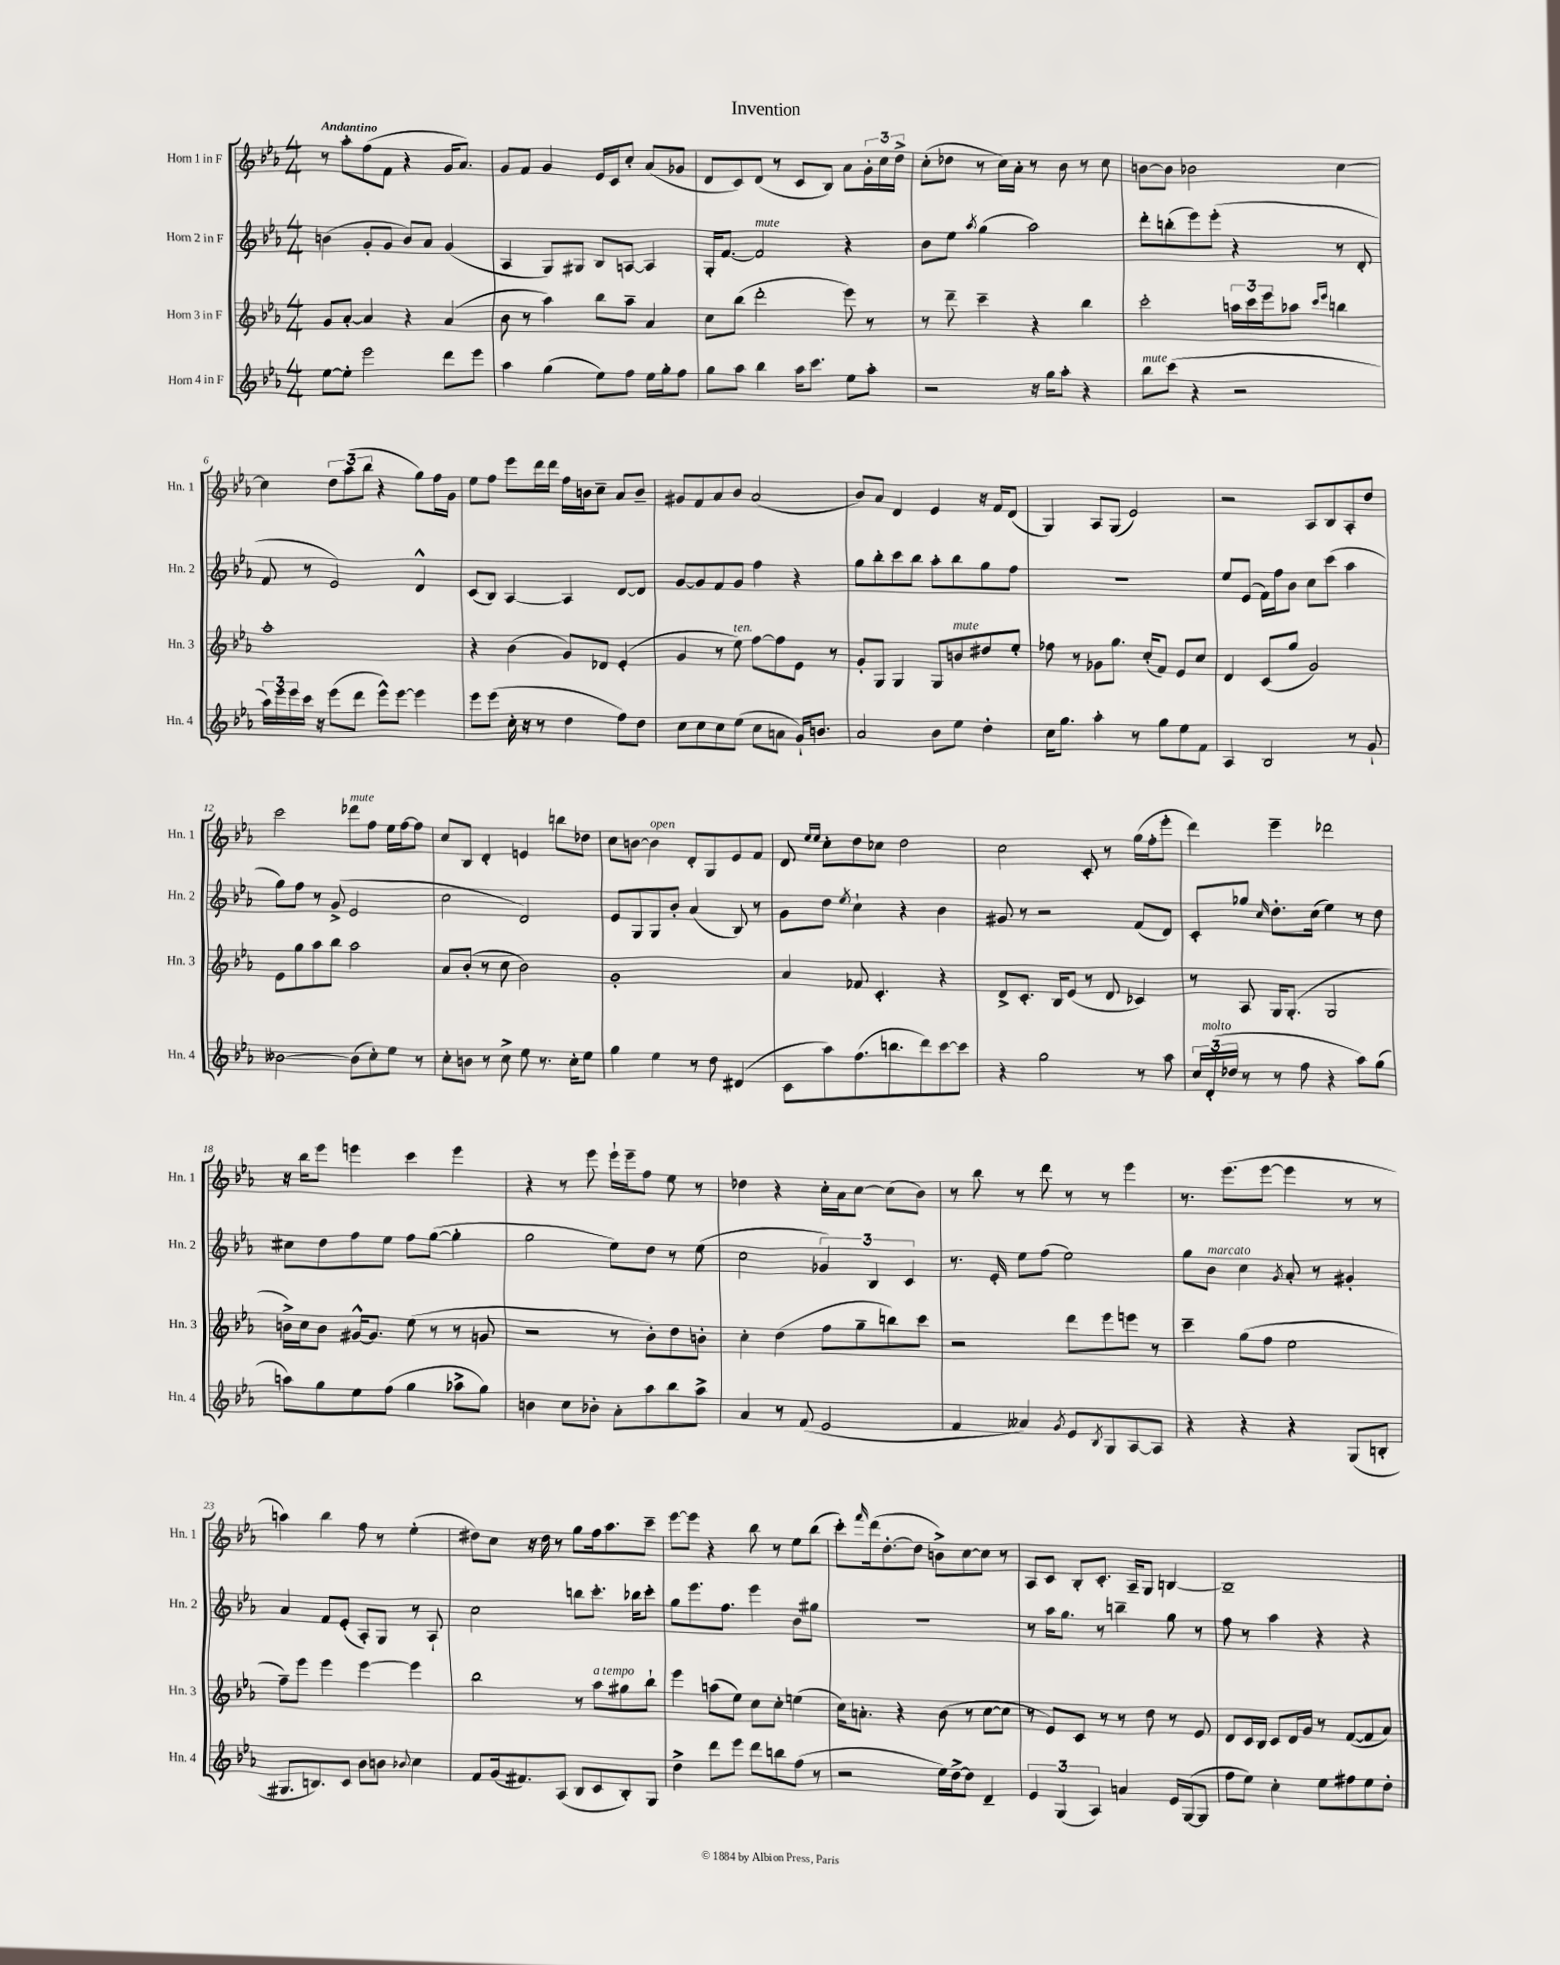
\header { title = "Invention" }
<<
\new StaffGroup <<
\new Staff = "s0" \with { instrumentName = "Horn 1 in F" shortInstrumentName = "Hn. 1" } {
    \clef treble \key ees \major \numericTimeSignature \time 4/4 \tempo "Andantino"
    r8 aes''8-. f''8( f'8 r4 g'16 aes'8.) |
    g'8 f'8 g'4 ees'16 c'16 c''8-. aes'8( ges'8 |
    d'8 c'8) d'8( r8 c'8 bes8) aes'8 \tuplet 3/2 { g'16-. c''16 d''16-> } |
    c''8-.( des''8 r8 c''16) aes'16-. r8 bes'8 r8 c''8 |
    b'8~ b'8 bes'2 c''4~ |
    c''4 \tuplet 3/2 { d''8 aes''8( bes''8 } r4 g''8) f''16 g'16 |
    ees''8 f''8 ees'''8 d'''16 d'''16 f''16 b'16 c''8-- aes'8 b'8-- |
    gis'8 f'8 aes'8 bes'8 aes'2( |
    bes'8) aes'8 d'4 ees'4 r16 f'16 d'8( |
    g4) aes8 g8( ees'2) |
    r2 aes8 bes8 aes8-. d''8 |
    c'''2 des'''8^\markup { \italic "mute" } f''8 ees''16 f''16~ f''8 |
    c''8 bes8 d'4-. e'4 b''8 des''8 |
    c''8 b'8~ b'4^\markup { \italic "open" } d'8-. g8 ees'8 f'8 |
    d'8 \grace { ees''16 ees''16 } c''8-. d''8 ces''8 d''2 |
    c''2 c'8-. r8 g''16( f''16-. ees'''8-. |
    d'''4) ees'''4-- des'''2 |
    r16 bes''16 ees'''8 e'''4 c'''4 e'''4 |
    r4 r8 ees'''8 ees'''16-! ees'''16-- f''8 ees''8 r8 |
    des''4 r4 c''16-. aes'16 c''8~ c''8( bes'8) |
    r8 bes''8 r8 d'''8 r8 r8 ees'''4 |
    r8. ees'''8.( ees'''8~ ees'''4 r8 r8 |
    a''4) bes''4 f''8 r8 ees''4-.( |
    dis''8) c''8 r16 dis''16 r8 g''8 f''16 aes''8. c'''8-- |
    ees'''8~ ees'''8 r4 bes''8 r8 ees''8 bes''8( |
    c'''8-.) \grace { f'''16 } d'''16( d''8.~-. d''8 b'8->) c''8~ c''8 r8 |
    aes8 c'8 bes8-. c'8.-. aes16-- g8 b4~ |
    b1-- \bar "|." |
}
\new Staff = "s1" \with { instrumentName = "Horn 2 in F" shortInstrumentName = "Hn. 2" } {
    \clef treble \key ees \major \numericTimeSignature \time 4/4
    b'4( g'8-. g'8 b'8) aes'8 g'4( |
    aes4 g8) gis8 bes8 a8~ a4 |
    g16-. f'8.~ f'2^\markup { \italic "mute" } r4 |
    bes'8 ees''8 \acciaccatura { aes''8 } g''4( aes''2) |
    d'''8-. b''8-.( ees'''8) ees'''8-.( r4 r8 d'8-. |
    f'8 r8 ees'2) d'4-^ |
    c'8( bes8) aes4~ aes4 d'8~ d'8 |
    g'8~ g'8 f'8 g'8 f''4 r4 |
    g''8 bes''8-. c'''8 bes''8 aes''8-. bes''8 g''8 f''8 |
    R1 |
    ees''8 ees'8( f'16) f''16 bes'8 c''8 c'''8( aes''4 |
    g''8) f''8 r8 g'8->( ees'2 |
    c''2 d'2) |
    ees'8 g8 g8 bes'8-. aes'4( bes8) r8 |
    g'8 d''8 \acciaccatura { ees''8 } c''4-! r4 bes'4 |
    gis'8 r8 r2 f'8( d'8) |
    c'8-. ges''8 \grace { c''16 } d''8.-. c''16( ees''4) r8 d''8 |
    cis''8 d''8 f''8 ees''8 f''8 g''8~( g''4-. |
    g''2 ees''8) d''8 r8 ees''8( |
    c''2 \tuplet 3/2 { ges'4) bes4 c'4 } |
    r8. ees'16-. ees''8 f''8( ees''2) |
    g''8 bes'8^\markup { \italic "marcato" } c''4 \acciaccatura { g'8 } aes'8-. r8 gis'4-. |
    aes'4 f'8 ees'8-.( aes8-.) g8 r8 aes8-! |
    c''2 b''8 c'''8.-. bes''16 c'''8-. |
    g''8 ees'''8. f''8. ees'''4 bes'8 gis''8 |
    R1 |
    r8 aes''16 g''8. r8 b''4-- g''8 r8 |
    f''8 r8 aes''4 r4 r4 \bar "|." |
}
\new Staff = "s2" \with { instrumentName = "Horn 3 in F" shortInstrumentName = "Hn. 3" } {
    \clef treble \key ees \major \numericTimeSignature \time 4/4
    g'8 aes'8~-. aes'4 r4 aes'4( |
    bes'8 r8 aes''4) bes''8 aes''8-- aes'4 |
    c''8 bes''8( d'''2-. ees'''8) r8 |
    r8 d'''8-- c'''4-- r4 bes''4 |
    c'''2-. \tuplet 3/2 { a''16 c'''16 ees'''16 } aes''8 \grace { c'''16 ees'''16 } b''4 |
    aes''1-. |
    r4 bes'4( g'8) des'8 ees'4-.( |
    g'4 r8 ees''8^\markup { \italic "ten." }) f''8~ f''8 ees'8 r8 |
    g'8-. g8 g4 g8 b'8^\markup { \italic "mute" } dis''8 ees''8-. |
    fes''8 r8 ges'8 g''8. c''16-.( f'8) ees'8 c''8 |
    d'4 c'8( g''8 g'2) |
    ees'8 g''8 aes''8 bes''8 aes''2 |
    aes'8 bes'8-.( r8 c''8 bes'2) |
    g'1-. |
    aes'4 fes'8 c'4.-. r4 |
    d'8-> c'8.-. bes16 ees'8( r8 d'8 ces'4) |
    r8 aes8 g16 g8.-.( g2 |
    b'16->) c''16 b'8 gis'16~-^ gis'8. ees''8( r8 r8 g'8 |
    r2 r8 bes'8-.) d''8 b'8-. |
    c''4-. d''4( f''8 g''8-- b''8) c'''8 |
    r2 d'''8 ees'''8 e'''8 r8 |
    c'''4-- g''8( f''8 ees''2 |
    f''8--) ees'''8 ees'''4 ees'''4~ ees'''4 |
    bes''2 r8 aes''8^\markup { \italic "a tempo" } gis''8 bes''8-! |
    ees'''4 a''8( ees''8) c''8 c''8-. e''4( |
    c''16) a'8.-. r4 bes'8( r8 c''8~ c''8 |
    r8 ees'8) c'8 r8 r8 d''8 r8 ees'8 |
    d'8 c'16 bes16 c'8 d'16 g'16 r8 f'8~( f'8 aes'8) \bar "|." |
}
\new Staff = "s3" \with { instrumentName = "Horn 4 in F" shortInstrumentName = "Hn. 4" } {
    \clef treble \key ees \major \numericTimeSignature \time 4/4
    ees''8~ ees''8-. ees'''2 d'''8 ees'''8 |
    aes''4 g''4( ees''8) f''8 ees''16 g''16-. f''8 |
    g''8 aes''8 bes''4 aes''16 c'''8. ees''8 aes''8-. |
    r2 r16 g''16 aes''8-. r4 |
    bes''8^\markup { \italic "mute" } c'''8( r4 r2 |
    \tuplet 3/2 { aes''16) ees'''16 ees'''16 } c'''16 r16 ees'''8( d'''8 ees'''8-^) ees'''8~ ees'''4 |
    ees'''8 ees'''8( c''16-. r16 r8 d''4 f''8) d''8 |
    c''8 c''8 c''8 ees''8( c''8 a'8 g'16-!) b'8. |
    aes'2 bes'8 ees''8 d''4-. |
    c''16 g''8. aes''4-. r8 g''8 ees''8 f'8 |
    aes4 bes2 r8 g'8-! |
    beses'2~ beses'8( c''8-.) ees''8 r8 |
    c''8-. b'8 r8 c''8-> ees''8 r8. c''16-. ees''8 |
    g''4 ees''4 r8 d''8 dis'4( |
    c'8 aes''8) f''8.( b''8. d'''8) c'''8~ c'''8 |
    r4 g''2 r8 aes''8 |
    \tuplet 3/2 { c''16 d'16-.^\markup { \italic "molto" }( des''16 } r8 r8 f''8 r4 aes''8) g''8( |
    a''8) g''8 ees''8 f''8( g''4 aes''8-> g''8) |
    b'4 c''8 bes'8-. aes'8-. aes''8 bes''8 aes''8-> |
    aes'4 r8 f'8( ees'2 |
    f'4 aeses'4) \acciaccatura { g'8 } ees'8 \acciaccatura { bes8 } g8 aes8~ aes8 |
    r4 r4 r4 g8( b8-. |
    gis8. b8.) c'8 bes'8 b'8 \appoggiatura { bes'8 } c''4 |
    f'8 g'16( fis'8.) aes8( bes8 c'8 bes8-.) g8 |
    d''4-> d'''8 ees'''8 d'''8 b''8 f''8( r8 |
    r2 ees''16) d''16~-> d''8 d'4-- |
    \tuplet 3/2 { ees'4 g4( aes4) } a'4 ees'16 g16~( g8 |
    f''8 ees''8) c''4-. ees''8 fis''8 ees''8 d''8-. \bar "|." |
}
>>
>>
